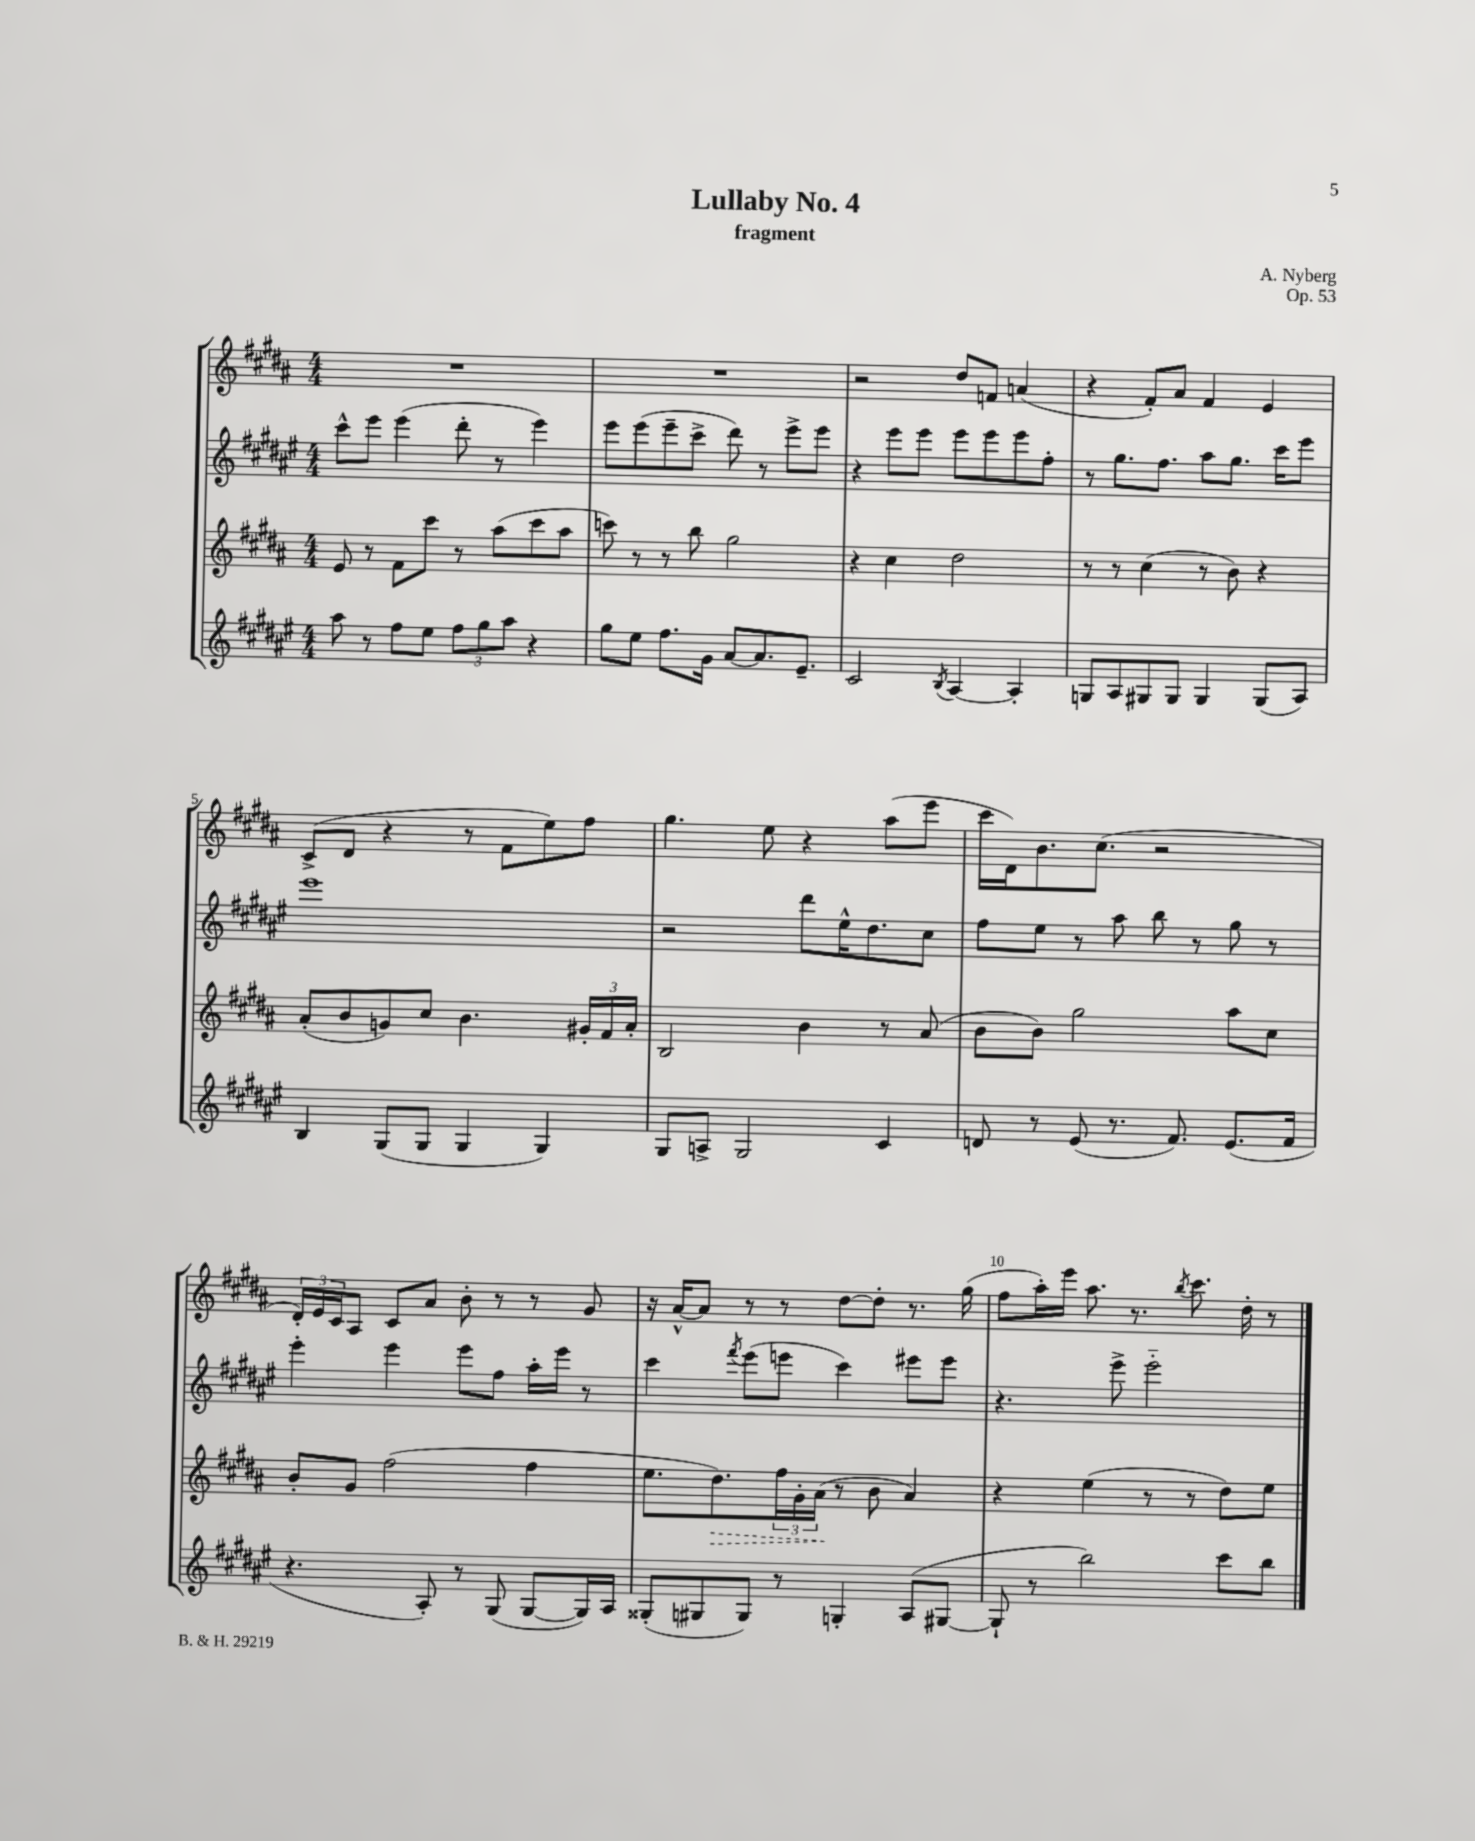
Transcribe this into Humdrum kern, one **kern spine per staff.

**kern	**kern	**kern	**kern
*staff4	*staff3	*staff2	*staff1
*clefG2	*clefG2	*clefG2	*clefG2
*k[f#c#g#d#a#e#]	*k[f#c#g#d#a#]	*k[f#c#g#d#a#e#]	*k[f#c#g#d#a#]
*M4/4	*M4/4	*M4/4	*M4/4
8aa#	8e	8ccc#^^	1r
8r	8r	8eee#	.
8ff#	8f#	(4eee#	.
8ee#	8ccc#	.	.
12ff#	8r	8ddd#'	.
12gg#	.	.	.
.	(8aa#	8r	.
12aa#	.	.	.
4r	8ccc#	4eee#)	.
.	8aa#	.	.
=	=	=	=
8gg#	8ccc)	8eee#	1r
8ee#	8r	(8eee#	.
8.ff#	8r	8eee#~	.
.	8bb	8ccc#^	.
16g#	.	.	.
[8a#	2gg#	8ddd#)	.
8.a#]	.	8r	.
.	.	8eee#^	.
8.e#~	.	.	.
.	.	8eee#	.
=	=	=	=
2c#	4r	4r	2r
.	4cc#	8eee#	.
.	.	8eee#	.
8qB	.	.	.
[4A#	2dd#	8eee#	8dd#
.	.	8eee#	8f
4A#']	.	8eee#	(4a
.	.	8ff#'	.
=	=	=	=
8G	8r	8r	4r
8A#	8r	8.gg#	.
8G#	(4cc#	.	8f#')
.	.	8.ff#	.
8G#	.	.	8a#
4G#	8r	8aa#	4f#
.	8b)	8.gg#	.
(8G#	4r	.	4e
.	.	16ccc#	.
8A#)	.	8eee#	.
=	=	=	=
4B	(8a#'	1eee#	(8c#^
.	8b	.	8d#
(8G#	8g)	.	4r
8G#	8cc#	.	.
4G#	4.b	.	8r
.	.	.	8f#
4G#)	.	.	8ee)
.	24g#'	.	8ff#
.	24f#	.	.
.	24a#'	.	.
=	=	=	=
8G#	2B	2r	4.gg#
8A^	.	.	.
2G#	.	.	.
.	.	.	8ee
.	4b	8ddd#	4r
.	.	16ee#^^	.
.	.	8.dd#	.
4c#	8r	.	(8aa#
.	(8a#	8cc#	8eee
=	=	=	=
8d	8b	8ff#	16ccc#
.	.	.	16d#)
8r	8b)	8ee#	8.b
(8e#	2gg#	8r	.
.	.	.	(8.cc#
8.r	.	8aa#	.
.	.	8bb	2r
8.f#)	.	.	.
.	.	8r	.
(8.e#	8aa#	8gg#	.
.	8cc#	8r	.
16f#	.	.	.
=	=	=	=
4.r	8b'	4eee#'	24d#')
.	.	.	24e
.	.	.	24c#
.	8g#	.	8A#
.	(2ff#	4eee#	8c#
8A#')	.	.	8a#
8r	.	8eee#	8b'
(8G#	.	8ff#	8r
[8G#	4ff#	16aa#'	8r
.	.	16eee#	.
16G#])	.	8r	8g#
16A#	.	.	.
=	=	=	=
(8G##'	8.ee	4ccc#	16r
.	.	.	[16a#^^
8G#	.	.	8a#]
.	8.dd#)	.	.
.	.	8qfff#	.
8G#)	.	(8eee#	8r
8r	24ff#	8eee	8r
.	24g#'	.	.
.	(24a#	.	.
4G'	8r	4ccc#)	[8dd#
.	8b	.	8dd#']
(8A#	4a#)	8eee#	8.r
[8G#	.	8eee#	.
.	.	.	(16gg#
=	=	=	=
8G#`]	4r	4.r	8ff#
8r	.	.	16aa#')
.	.	.	16eee
2bb)	(4ee	.	8.aa#
.	.	8eee#^	.
.	.	.	8.r
.	8r	2eee#'~	.
.	.	.	8qbb
.	8r	.	8.ccc#
8ccc#	8dd#)	.	.
.	.	.	16dd#'
8bb	8ee	.	8r
==	==	==	==
*-	*-	*-	*-
